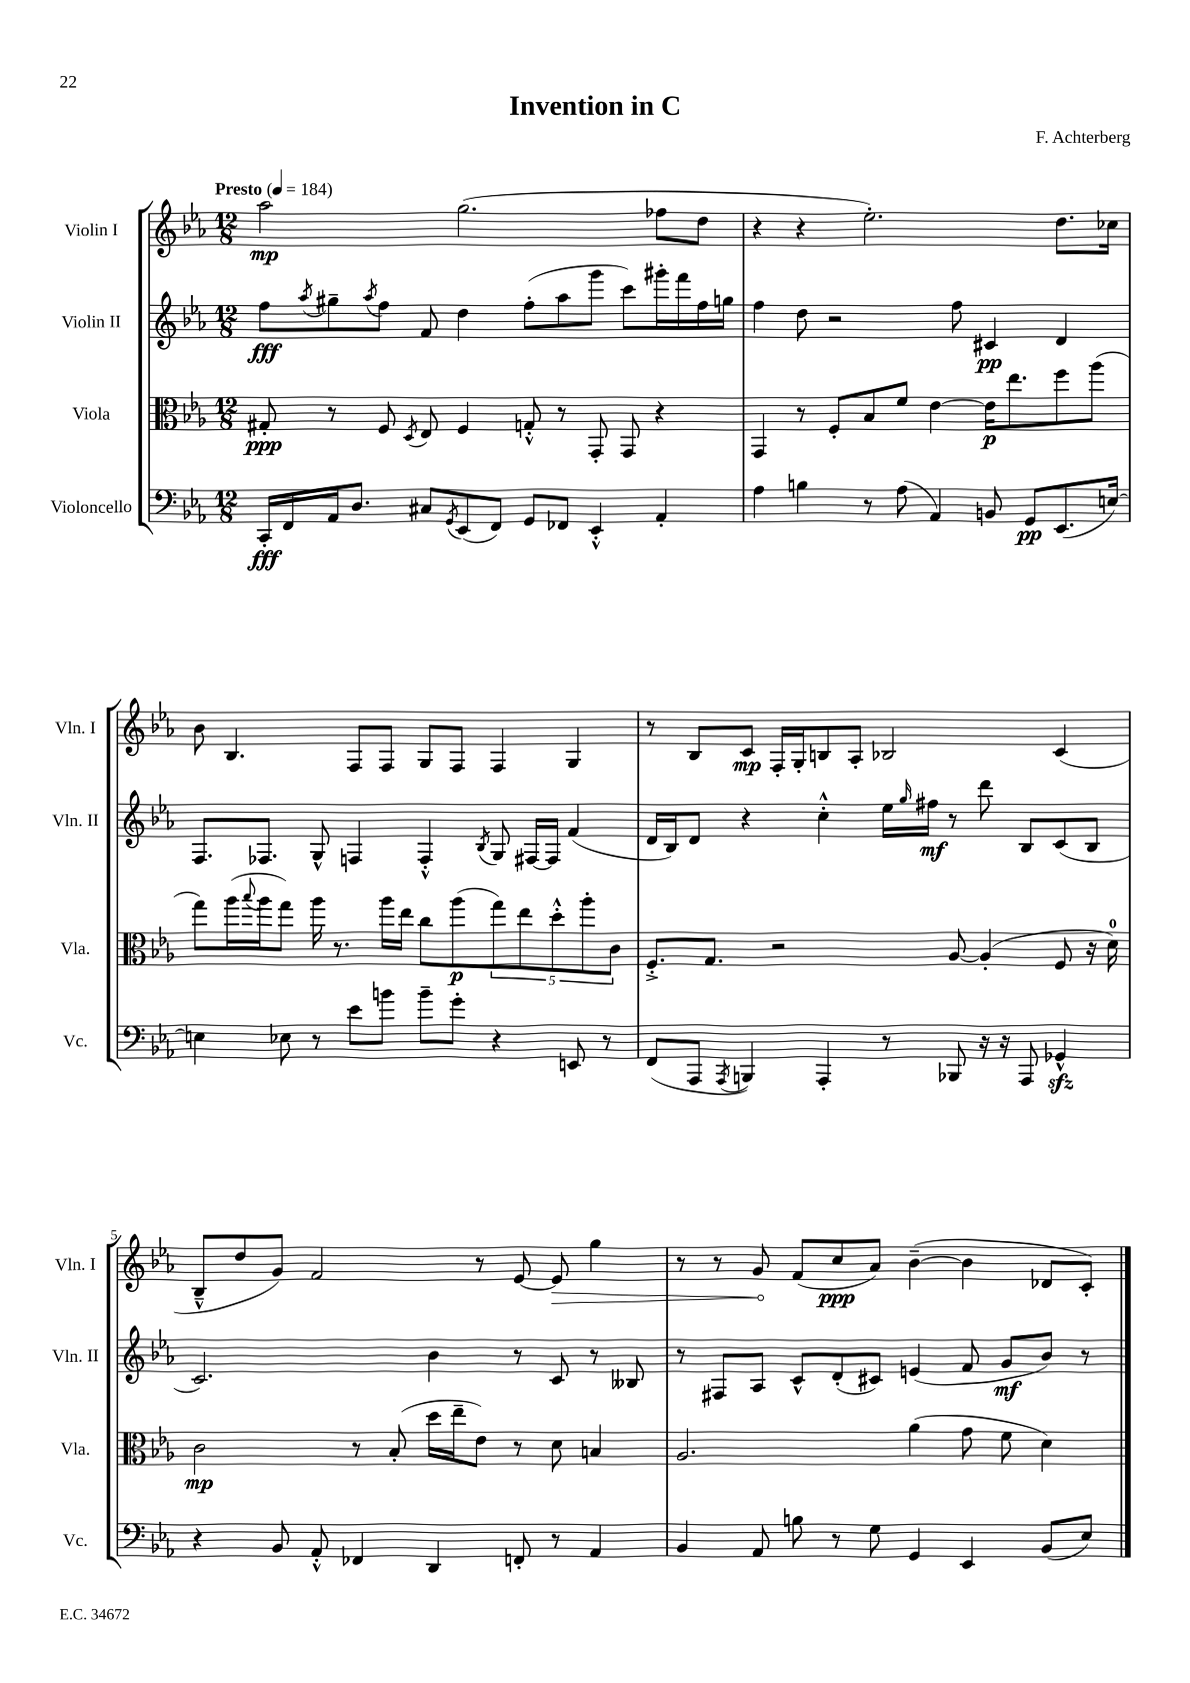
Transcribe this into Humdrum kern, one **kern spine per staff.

**kern	**kern	**kern	**kern
*staff4	*staff3	*staff2	*staff1
*clefF4	*clefC3	*clefG2	*clefG2
*k[b-e-a-]	*k[b-e-a-]	*k[b-e-a-]	*k[b-e-a-]
*M12/8	*M12/8	*M12/8	*M12/8
*MM184	*MM184	*MM184	*MM184
16CC'	8G#'	8ff	2aa-
16FF	.	.	.
.	.	8qaa-	.
16AA-	8r	8gg#~	.
8.D	.	.	.
.	.	8qaa-	.
.	8F	8ff	.
.	8qD	.	.
8C#	8E-	8f	.
8qGG	.	.	.
(8EE-	4F	4dd	(2.gg
8FF)	.	.	.
8GG	8G'^^	(8ff'	.
8FF-	8r	8aa-	.
4EE-'^^	8GG'	8ggg	.
.	8GG	8ccc)	.
4AA-'	4r	16ggg#'	8ff-
.	.	16fff	.
.	.	16ff	8dd
.	.	16gg	.
=	=	=	=
4A-	4GG	4ff	4r
4B	8r	8dd	4r
.	8F'	2r	.
8r	8B-	.	2.ee-')
(8A-	8f	.	.
4AA-)	[4e-	.	.
.	.	8ff	.
8BB	16e-]	4c#	.
.	8.ee-	.	.
8GG	.	.	.
(8.EE-	8ff	4d	8.dd
.	(8aa-	.	.
[16E)	.	.	16cc-
=	=	=	=
4E]	8gg)	8.F	8b-
.	(16aa-	.	4.B-
.	8qqbb-	.	.
.	16aa-	8.F-	.
8E-	8gg)	.	.
8r	16aa-	8G^^	.
.	8.r	.	.
8e-	.	4F	8F
8b	16aa-	.	8F
.	16ee-	.	.
8b~	8cc	4F'^^	8G
8g'	(8aa-	.	8F
.	.	8qB-	.
4r	10gg)	8G	4F
.	10ee-	.	.
.	.	[16F#	.
.	.	16F#]	.
.	10dd'^^	.	.
8EE	.	(4f	4G
.	10aa-'	.	.
8r	.	.	.
.	10c	.	.
=	=	=	=
(8FF	8.F'^	16d	8r
.	.	16B-)	.
8AAA-	.	8d	8B-
.	8.G	.	.
8qAAA-	.	.	.
4BBB)	.	4r	8c
.	2r	.	16F'
.	.	.	16G'
4AAA-'	.	4cc'^^	8B
.	.	.	8A-'
8r	.	16ee-	2B-
.	.	16qqgg	.
.	.	16ff#	.
8BBB-	[8A-	8r	.
16r	(4A-']	8ddd	.
16r	.	.	.
8AAA-	.	8B-	.
4GG-^^	8F	(8c	(4c
.	16r	8B-	.
.	16d)	.	.
=	=	=	=
4r	2c	2.c)	8B-~^^
.	.	.	8dd
8BB-	.	.	8g)
8AA-'^^	.	.	2f
4FF-	8r	.	.
.	(8B-'	.	.
4DD	16dd	4b-	.
.	16ee-~	.	.
.	8e-)	.	8r
8FF'	8r	8r	[8e-
8r	8d	8c	8e-]
4AA-	4B	8r	4gg
.	.	8B--	.
=	=	=	=
4BB-	2.A-	8r	8r
.	.	8F#	8r
8AA-	.	8A-	8g
8B	.	8c^^	(8f
8r	.	(8d'	8cc
8G	.	8c#)	8a-)
4GG	(4a-	(4e	([4b-~
4EE-	8g	8f	4b-]
.	8f	8g	.
(8BB-	4d)	8b-)	8d-
8E-)	.	8r	8c')
==	==	==	==
*-	*-	*-	*-
